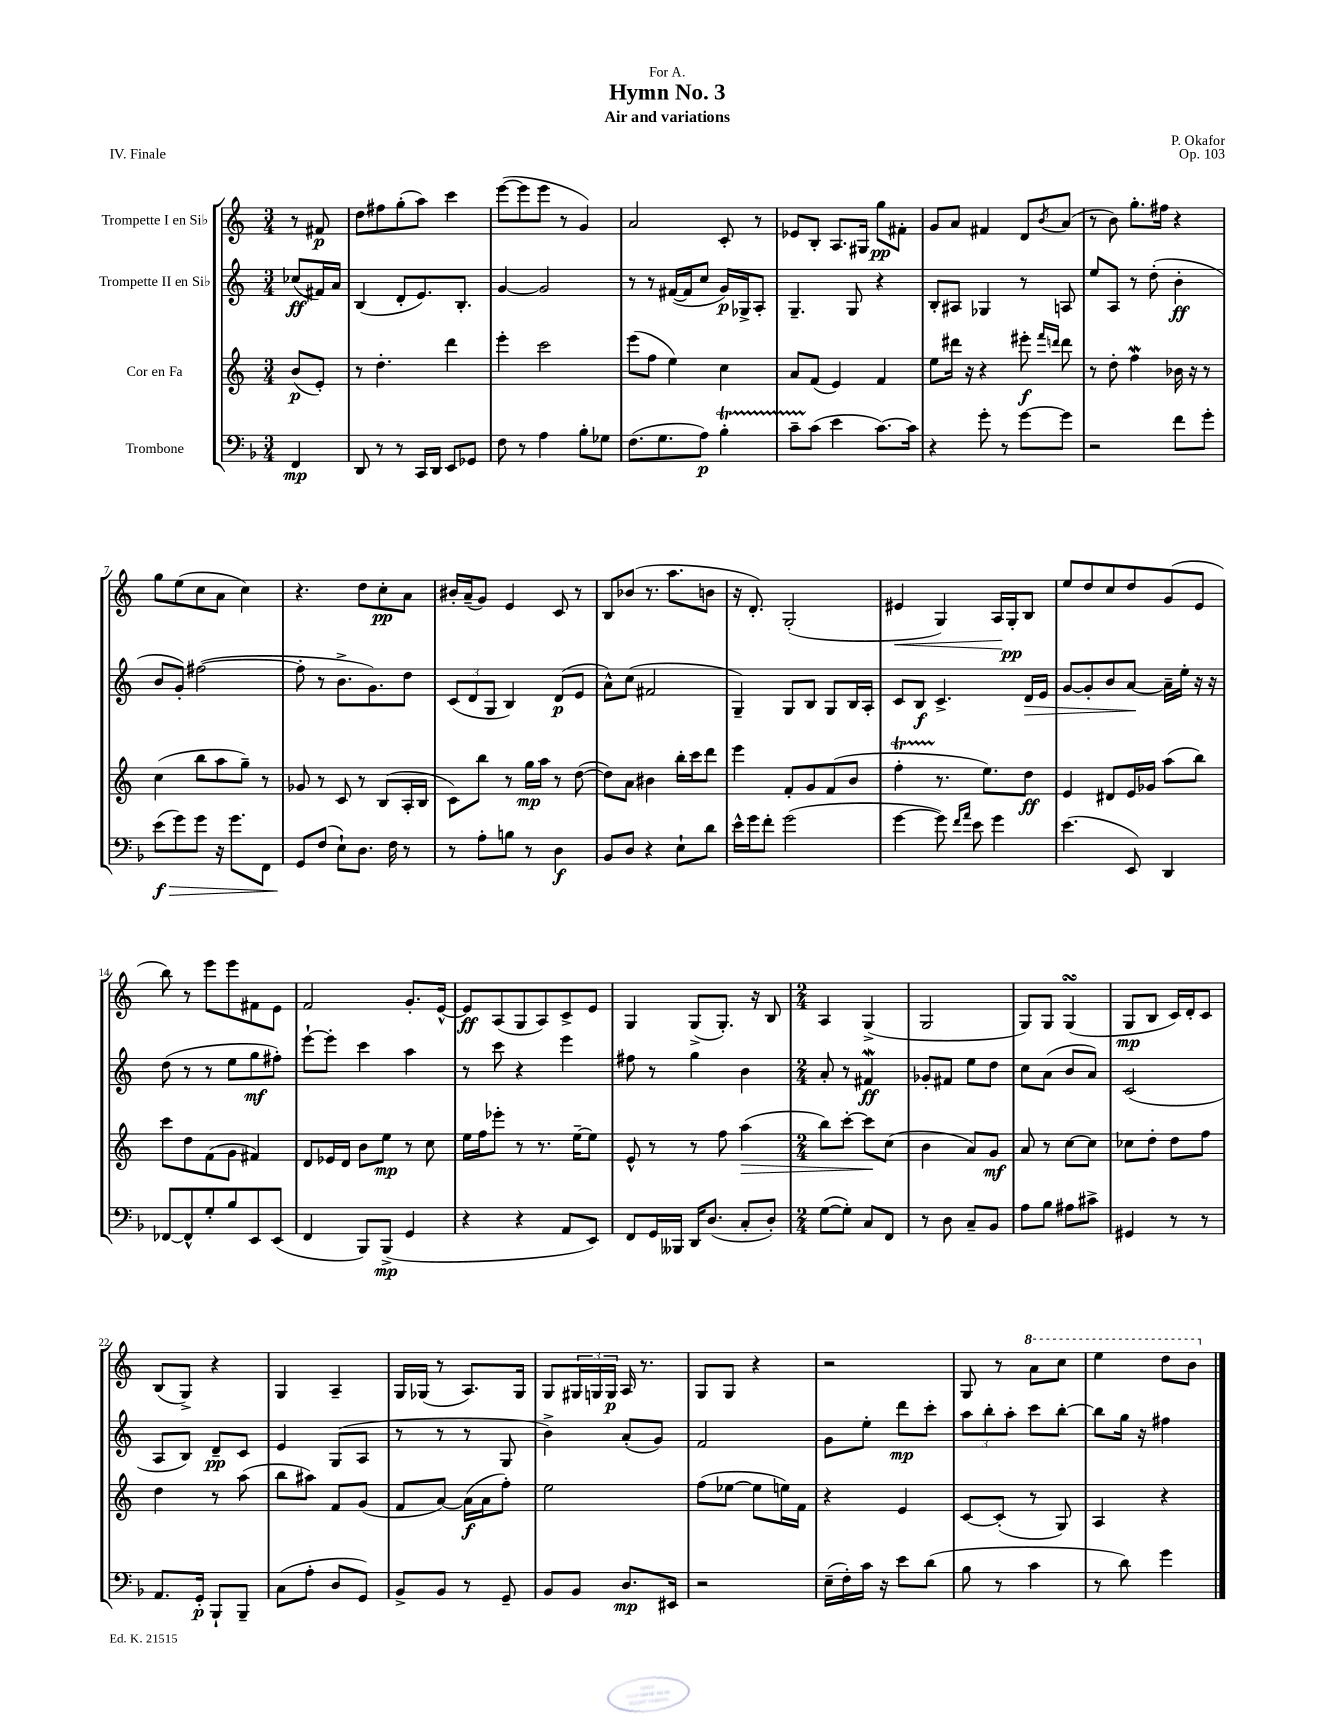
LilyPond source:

\header { title = "Hymn No. 3" composer = "P. Okafor" subtitle = "Air and variations" dedication = "For A." opus = "Op. 103" piece = "IV. Finale" }
<<
\new StaffGroup <<
\new Staff = "s0" \with { instrumentName = "Trompette I en Sib" } {
    \clef treble \key c \major \numericTimeSignature \time 3/4 \partial 4
    r8 fis'8\p |
    d''8 fis''8 g''8-.( a''8) c'''4 |
    e'''8~( e'''8 e'''8 r8 g'4) |
    a'2 c'8-. r8 |
    ees'8 b8-. a8. gis16 g''8\pp fis'8-. |
    g'8 a'8 fis'4 d'8 \acciaccatura { b'8 } a'8( |
    r8 b'8) g''8.-. fis''16 r4 |
    g''8 e''8( c''8 a'8 c''4) |
    r4. d''8 c''8-.\pp a'8 |
    bis'16-. a'16--( g'8) e'4 c'8 r8 |
    b8 bes'8( r8. a''8. b'8 |
    r16 d'8.-.) g2-.( |
    eis'4\< g4) a16\! g16-.\pp b8 |
    e''8 d''8 c''8 d''8 g'8( e'8 |
    b''8) r8 e'''8 e'''8 fis'8 e'8 |
    f'2 g'8.-. e'16~-^ |
    e'8\ff a8( g8 a8) c'8-> e'8 |
    g4 g8->( g8.-.) r16 b8 |
    \numericTimeSignature \time 2/4 a4 g4->( |
    g2 |
    g8) g8 g4\turn( |
    g8\mp b8 c'16) d'16-. c'8 |
    b8( g8->) r4 |
    g4 a4-- |
    g16 ges16( r8 a8.) ges16 |
    g8 \tuplet 3/2 { gis16 g16 g16\p } a16 r8. |
    g8 g8 r4 |
    r2 |
    g8 r8 \ottava #1 a''8 c'''8 |
    e'''4 d'''8 b''8 \ottava #0 \bar "|." |
}
\new Staff = "s1" \with { instrumentName = "Trompette II en Sib" } {
    \clef treble \key c \major \numericTimeSignature \time 3/4 \partial 4
    ces''8\ff( fis'16) a'16 |
    b4( d'8-. e'8.) b8.-. |
    g'4~ g'2 |
    r8 r8 fis'16~( fis'16 c''8 g'16\p) ges16-> a8-. |
    g4.-- g8 r4 |
    b8-. ais8 ges4 r8 a8 |
    e''8 a8 r8 d''8-.( b'4-.\ff |
    b'8 g'8-.) fis''2~( |
    fis''8-. r8 b'8.-> g'8.) d''8 |
    \tuplet 3/2 { c'8( d'8 g8 } b4) d'8\p( e'8 |
    a'8-^) c''8( fis'2 |
    g4--) g8 b8 g8 b16 a16-. |
    c'8 b8\f c'4.-> d'16\> e'16 |
    g'8~ g'8-. b'8 a'8~\! a'16-- e''16-. r16 r16 |
    d''8( r8 r8 e''8 g''8\mf fis''8-.) |
    e'''8~-! e'''8-. c'''4 a''4 |
    r8 c'''8 r4 e'''4 |
    fis''8 r8 g''4 b'4 |
    \numericTimeSignature \time 2/4 a'8-. r8 fis'4\mordent\ff |
    ges'8-. fis'8 e''8 d''8 |
    c''8 a'8( b'8 a'8) |
    c'2( |
    a8 b8) d'8--\pp c'8 |
    e'4 g8( a8 |
    r8 r8 r8 g8 |
    b'4->) a'8-.( g'8) |
    f'2 |
    g'8 e''8-. d'''8\mp c'''8-. |
    \tuplet 3/2 { a''8 b''8-. a''8-. } c'''8 b''8~-. |
    b''8 g''16 r16 fis''4 \bar "|." |
}
\new Staff = "s2" \with { instrumentName = "Cor en Fa" } {
    \clef treble \key c \major \numericTimeSignature \time 3/4 \partial 4
    b'8\p( e'8-.) |
    r8 d''4.-. d'''4 |
    e'''4-. c'''2 |
    e'''8( f''8 e''4) c''4 |
    a'8 f'8( e'4) f'4 |
    e''8 dis'''16 r16 r4 eis'''8-.\f \grace { f'''16 d'''16 } d'''8 |
    r8 d''8-. f''4\mordent bes'16 r16 r8 |
    c''4( b''8 a''8 g''8--) r8 |
    ges'8 r8 c'8 r8 b8( a16-. b16 |
    c'8) b''8 r8 g''16\mp a''16 r8 d''8~( |
    d''8) a'8 bis'4 b''16-. c'''16 d'''8 |
    e'''4 f'8-. g'8 f'8( b'8 |
    f''4-.\startTrillSpan r8.\stopTrillSpan e''8.) d''8\ff |
    e'4 dis'8 e'16 ges'16 a''8( b''8) |
    c'''8 d''8 f'8( g'8 fis'4) |
    d'8 ees'16 d'16 b'8 e''8\mp r8 c''8 |
    e''16 f''16 ees'''8-. r8 r8. e''16~-- e''8 |
    e'8-^ r8 r8 f''8 a''4\>( |
    \numericTimeSignature \time 2/4 b''8) c'''8~-. c'''8\! c''8( |
    b'4 a'8) g'8\mf |
    a'8 r8 c''8~ c''8 |
    ces''8 d''8-. d''8 f''8 |
    d''4 r8 a''8( |
    b''8 ais''8) f'8 g'8( |
    f'8 a'8~) a'16\f( a'16 f''8-.) |
    e''2 |
    f''8( ees''8~ ees''8 e''16) f'16 |
    r4 e'4 |
    c'8~ c'8-.( r8 g8) |
    a4 r4 \bar "|." |
}
\new Staff = "s3" \with { instrumentName = "Trombone" } {
    \clef bass \key f \major \numericTimeSignature \time 3/4 \partial 4
    f,4\mp |
    d,8 r8 r8 c,16 d,16 e,8 ges,8 |
    f8 r8 a4 bes8-. ges8 |
    f8.( g8. a8\p) bes4-.\startTrillSpan |
    c'8-- c'8\stopTrillSpan( e'4 c'8.~) c'16 |
    r4 g'8-. r8 g'8~ g'8 |
    r2 f'8 g'8-. |
    e'8\f\>( g'8) g'8 r16 g'8. f,8 |
    g,8\! f8( e8-!) d8. f16 r8 |
    r8 a8-. b8 r8 d4\f |
    bes,8 d8 r4 e8-! d'8 |
    e'16-^ g'16 f'8-. g'2( |
    g'4~ g'8) \grace { f'16 a'16 } e'8 g'4 |
    e'4.( e,8) d,4 |
    fes,8~ fes,8-^ g8-. bes8 e,8 e,8( |
    f,4 bes,,8) bes,,8->\mp( g,4 |
    r4 r4 a,8 e,8) |
    f,8 g,16 beses,,16 d,16 d8.( c8-. d8-.) |
    \numericTimeSignature \time 2/4 g8~( g8-.) c8 f,8 |
    r8 d8 c8-- bes,8 |
    a8 bes8 ais8 cis'8-> |
    gis,4 r8 r8 |
    a,8. g,16-.\p bes,,8-! bes,,8-- |
    c8( a8-. d8 g,8) |
    bes,8-> bes,8 r8 g,8-- |
    bes,8 bes,8 d8.\mp eis,16 |
    r2 |
    e16--( f16-.) c'16 r16 e'8 d'8( |
    bes8 r8 c'4 |
    r8 d'8) g'4 \bar "|." |
}
>>
>>
